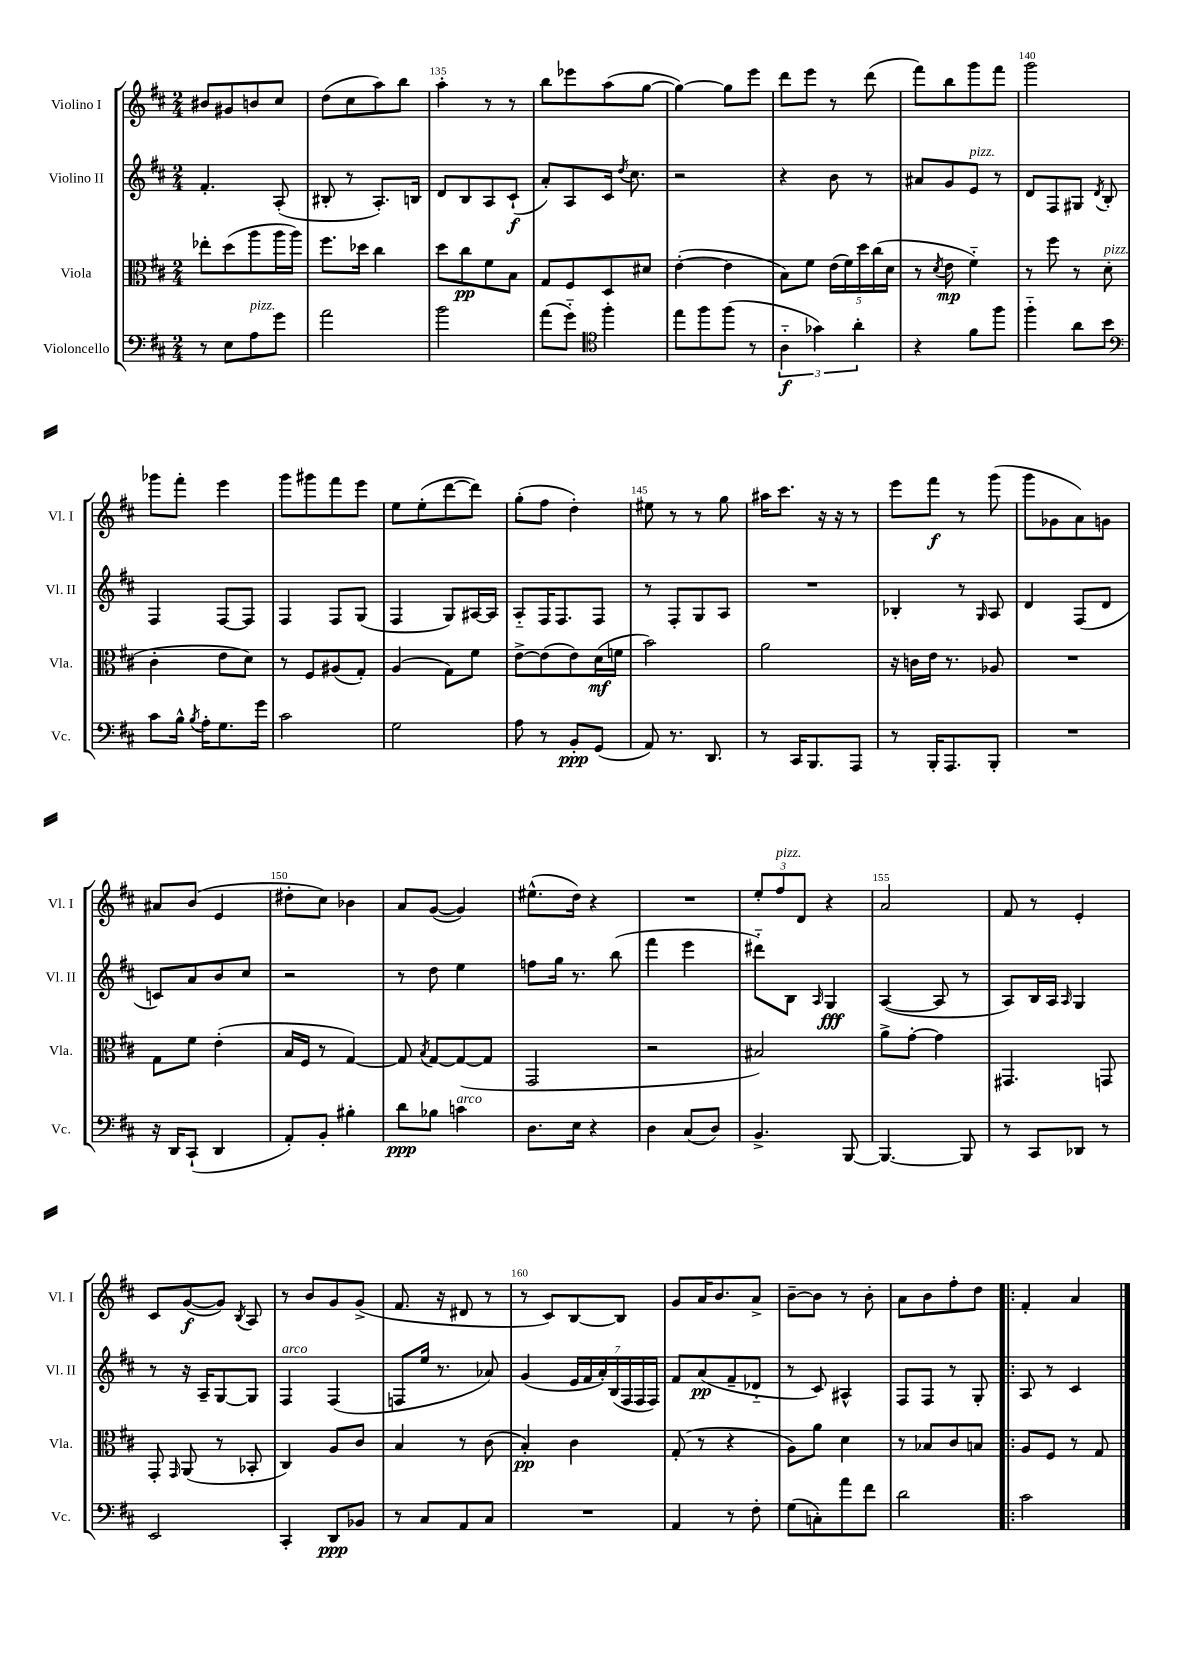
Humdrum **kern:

**kern	**kern	**kern	**kern
*staff4	*staff3	*staff2	*staff1
*clefF4	*clefC3	*clefG2	*clefG2
*k[f#c#]	*k[f#c#]	*k[f#c#]	*k[f#c#]
*M2/4	*M2/4	*M2/4	*M2/4
8r	8ee-'	4.f#'	8b#
8E	(8dd	.	8g#
8A	8aa	.	8b
8g	16aa	(8A'	8cc#
.	16aa)	.	.
=	=	=	=
2a	8.ff#	8B#'	(8dd
.	.	8r	8cc#
.	16dd-	.	.
.	4cc#	8.A')	8aa)
.	.	.	8bb
.	.	16B	.
=	=	=	=
2b	8dd	8d	4aa'
.	8cc#	8B	.
.	8f#	8A	8r
.	8B	(8c#`	8r
=	=	=	=
(8a	8G	8a')	8bb
8g'~)	8F#	8A	8eee-
*clefC4	*	*	*
4ff#'	8D	16c#	(8aa
.	.	8qdd	.
.	.	8.cc#	.
.	8d#	.	[8gg
=	=	=	=
8ee	([4e'	2r	4gg_)
8ff#	.	.	.
(8ff#	4e]	.	8gg]
8r	.	.	8eee
=	=	=	=
6A'~	8B)	4r	8ddd
.	8f#	.	8eee
6g-)	.	.	.
.	(20e	8b	8r
.	20f#)	.	.
6a'	.	.	.
.	20dd	.	.
.	.	8r	(8ddd
.	(20cc#	.	.
.	20d	.	.
=	=	=	=
4r	8r	8a#	8fff#)
.	8qd	.	.
.	8e	8g	8bb
8f#	4f#'~)	8e	8ggg
8ff#	.	8r	8fff#
=	=	=	=
4ff#'~	8r	8d	2ggg
.	8ff#	8F#	.
8a	8r	8G#	.
.	.	8qd	.
8b	(8d	8B'	.
=	=	=	=
*clefF4	*	*	*
8c#	4c#'	4F#	8ggg-
16B^^	.	.	8fff#'
8qB	.	.	.
16A'	.	.	.
8.G	8e	[8F#	4eee
.	8d)	8F#]	.
16g	.	.	.
=	=	=	=
2c#	8r	4F#	8ggg
.	8F#	.	8ggg#
.	(8A#	8F#	8fff#
.	8G')	(8G	8eee
=	=	=	=
2G	(4A	4F#	8ee
.	.	.	(8ee'
.	8G)	8G)	[8ddd
.	8f#	[16A#	8ddd])
.	.	16A#]	.
=	=	=	=
8A	[8e^	8A'~	(8gg'
8r	(8e]	16F#	8ff#
.	.	8.F#	.
8BB'	8e)	.	4dd')
(8GG	(16d	8F#	.
.	16f	.	.
=	=	=	=
8AA)	2b)	8r	8ee#
8.r	.	8F#'	8r
.	.	8G	8r
8.DD	.	.	.
.	.	8A	8gg
=	=	=	=
8r	2a	2r	16aa#
.	.	.	8.ccc#
16CC#	.	.	.
8.BBB	.	.	.
.	.	.	16r
.	.	.	16r
8AAA	.	.	8r
=	=	=	=
8r	16r	4B-'	8eee
.	16c	.	.
16BBB'	16e	.	8fff#
8.AAA	8.r	.	.
.	.	8r	8r
.	.	16qqG	.
8BBB'	8A-	8A	(8ggg
=	=	=	=
2r	2r	4d	8ggg
.	.	.	8g-
.	.	(8F#	8a)
.	.	8d	8g
=	=	=	=
16r	8G	8c)	8a#
16DD	.	.	.
(8CC#`	8f#	8a	(8b
4DD	(4e'	8b	4e
.	.	8cc#	.
=	=	=	=
8AA')	16B	2r	8dd#'
.	16F#	.	.
8BB'	8r	.	8cc#)
4B#'	[4G)	.	4b-
=	=	=	=
8d	8G]	8r	8a
.	8qB	.	.
8B-	[8G	8dd	([8g
4c	(8G_	4ee	4g])
.	8G]	.	.
=	=	=	=
8.D	2GG	8ff	(8.ee#^^
.	.	16gg	.
16E	.	8.r	16dd)
4r	.	.	4r
.	.	(8bb	.
=	=	=	=
4D	2r	4fff#	2r
(8C#	.	4eee	.
8D)	.	.	.
=	=	=	=
4.BB^	2B#)	8ddd#'~)	12ee'
.	.	.	12ff#
.	.	8B	.
.	.	.	12d
.	.	16qqA	.
.	.	4G	4r
[8BBB	.	.	.
=	=	=	=
4.BBB_	8a^	([4A	2a
.	[8g'	.	.
.	4g]	8A]	.
8BBB]	.	8r	.
=	=	=	=
8r	4.GG#	8A)	8f#
8CC#	.	16B	8r
.	.	16A	.
.	.	16qqA	.
8DD-	.	4G	4e'
8r	8GG	.	.
=	=	=	=
2EE	8GG'	8r	8c#
.	16qqGG	.	.
.	(8AA	16r	([8g
.	.	16A~	.
.	8r	[8G	8g])
.	.	.	8qB
.	8BB-'	8G]	8A
=	=	=	=
4CC#'	4C#)	4F#	8r
.	.	.	8b
8DD	8A	(4F#	8g
8BB-	8c#	.	(8g^
=	=	=	=
8r	4B	8F	8.f#
8C#	.	16ee	.
.	.	8.r	16r
8AA	8r	.	8d#
8C#	(8c#	8a-)	8r
=	=	=	=
2r	4B')	(4g	8r
.	.	.	8c#)
.	4c#	28e	[8B
.	.	28f#	.
.	.	28a')	.
.	.	(28B	.
.	.	.	8B]
.	.	28F#	.
.	.	28F#	.
.	.	28F#)	.
=	=	=	=
4AA	(8G'	8f#	8g
.	8r	(8a	16a
.	.	.	8.b
8r	4r	8f#~	.
8F#'	.	8d-'~	8a^
=	=	=	=
(8G	8A)	8r	[8b~
8C')	8a	8c#)	8b]
8a	4d	4A#^^	8r
8f#	.	.	8b'
=	=	=	=
2d	8r	8F#	8a
.	8B-	8F#	8b
.	8c#	8r	8ff#'
.	8B	8G'	8dd
=!|:	=!|:	=!|:	=!|:
2c#	8A	8A	4f#'
.	8F#	8r	.
.	8r	4c#	4a
.	8G	.	.
==	==	==	==
*-	*-	*-	*-
